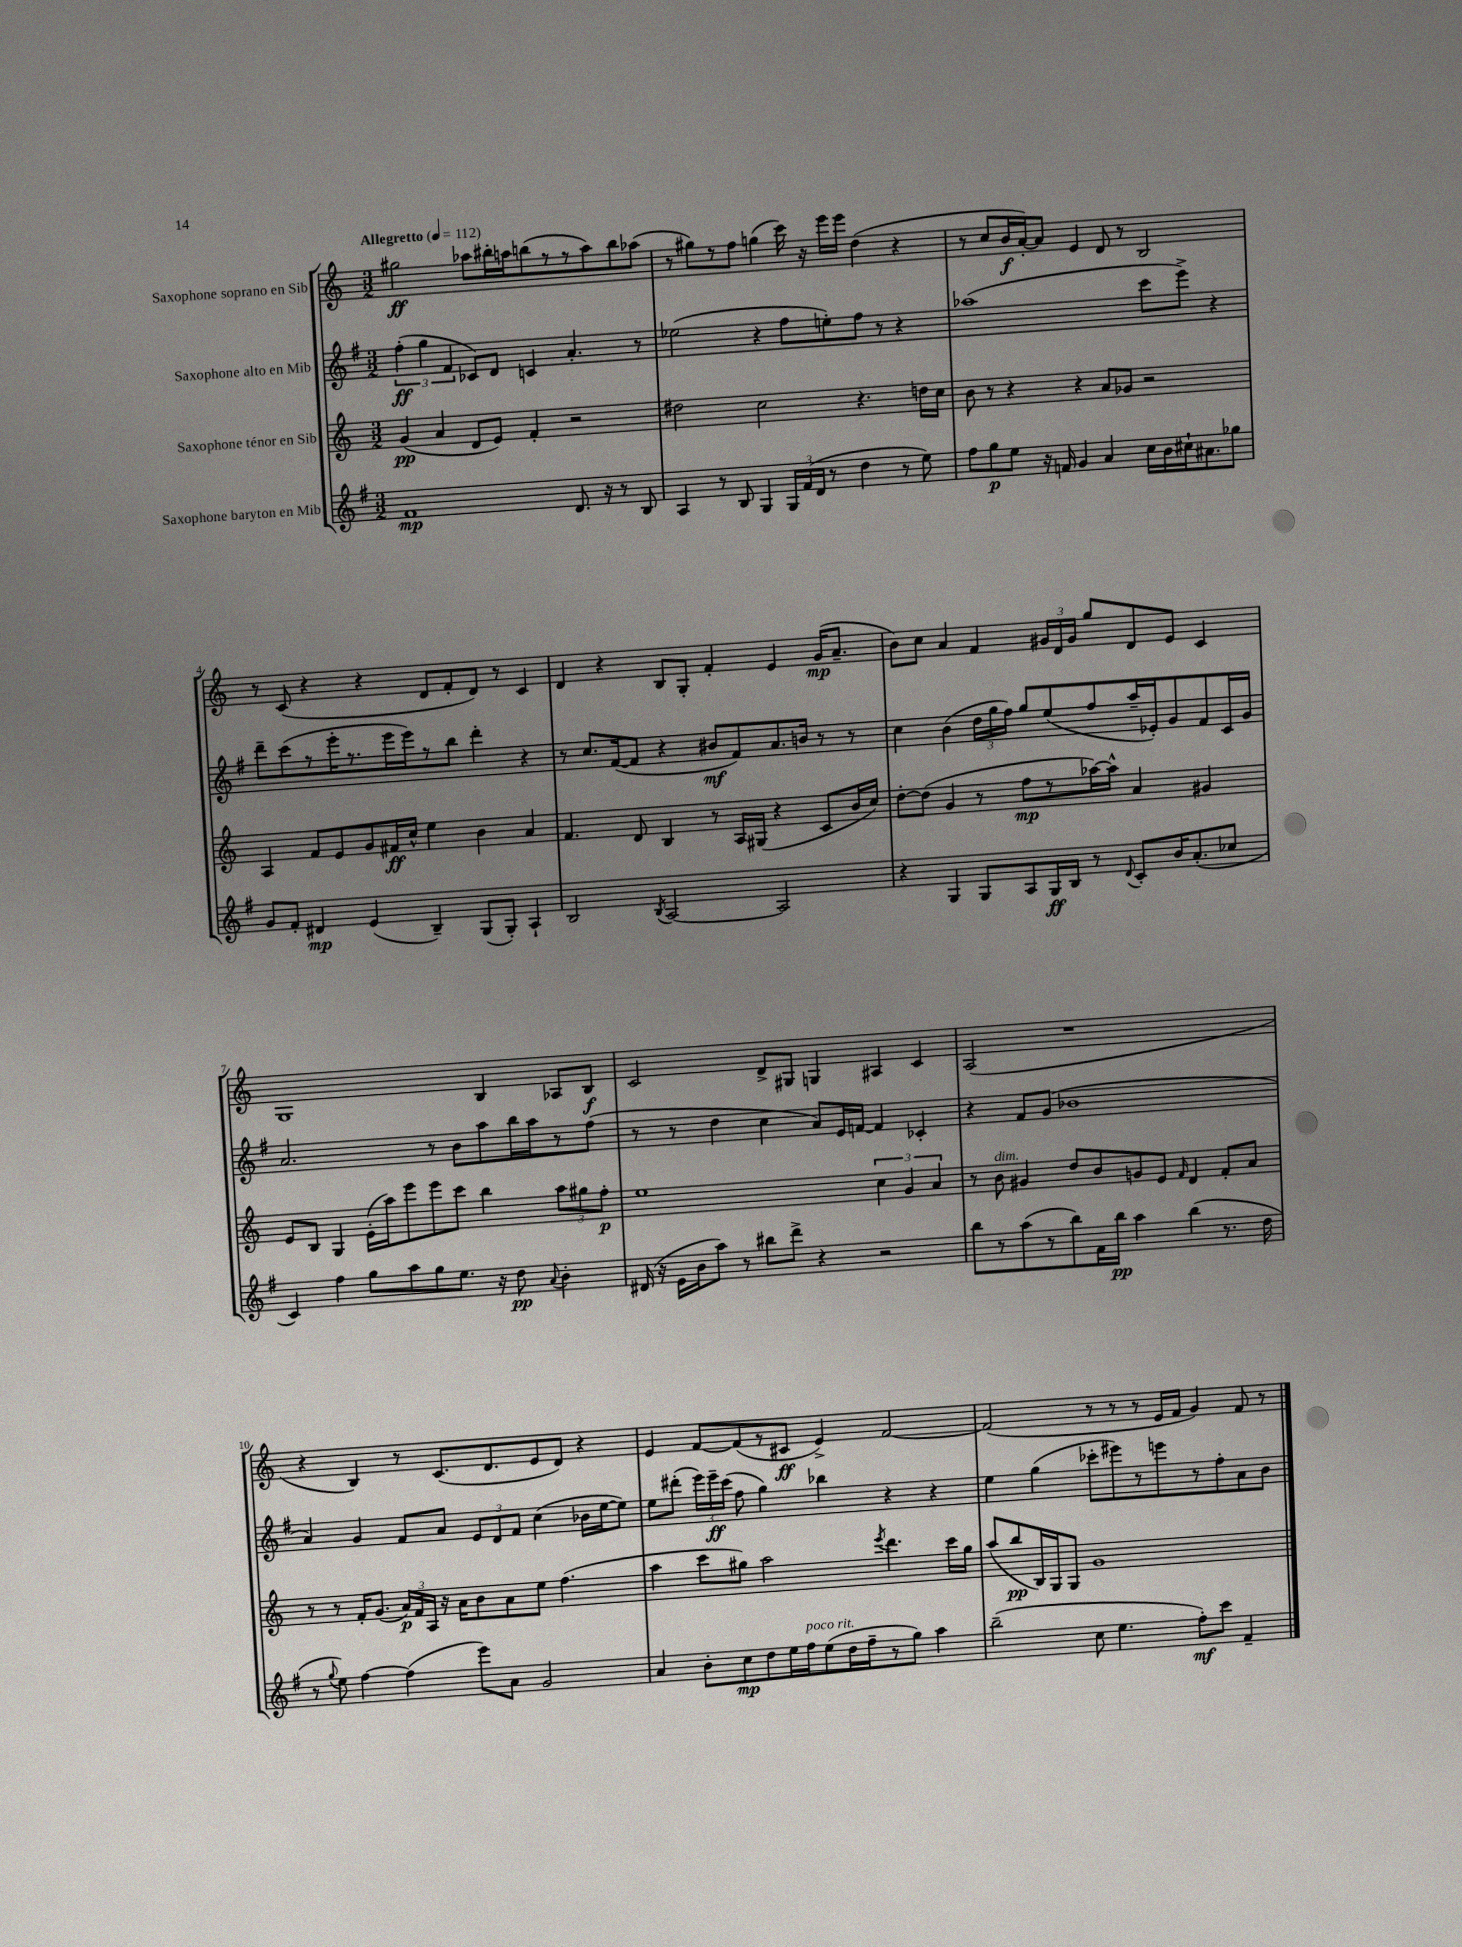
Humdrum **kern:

**kern	**kern	**kern	**kern
*staff4	*staff3	*staff2	*staff1
*clefG2	*clefG2	*clefG2	*clefG2
*k[f#]	*k[]	*k[f#]	*k[]
*M3/2	*M3/2	*M3/2	*M3/2
*MM112	*MM112	*MM112	*MM112
1f#	(4g/	(6ff#'\	2gg#\
.	.	6gg\	.
.	4a/	.	.
.	.	6f#/	.
.	8d/L	8c-/L)	8aa-\L
.	8e/J)	8d/J	16bb#'\L
.	.	.	16aa\J
.	4f'/	4c/	(8bb\
.	.	.	8r
8.d/	2r	4.a'/	8r
.	.	.	8aa\)
16r	.	.	.
8r	.	.	8bb\
8B/	.	8r	(8aa-\J
=	=	=	=
4A/	2dd#\	(2ee-\	8r
.	.	.	8gg#\L)
8r	.	.	8r
8B/	.	.	8ff\J
4G/	2cc\	4r	(4gg\
24G/LL	.	8ff#\L	16ccc\)
(24f#/	.	.	.
.	.	.	16r
24d/JJ	.	.	.
8r	.	8ee'\)	16eee\LL
.	.	.	16eee\JJ
4dd\	4.r	8ff#\J	(4dd\
.	.	8r	.
8r	.	4r	4r
8ee\)	16dd\LL	.	.
.	16cc\JJ	.	.
=	=	=	=
8ff#\L	8b\	(1aa-	8r
8gg\	8r	.	8cc/L
8ee\J	4r	.	16b/L
.	.	.	[16a'/J)
16r	.	.	8a/]J
16f/	.	.	.
4g/	4r	.	4e/
4a/	8a/L	.	8d/
.	8g-/J	.	8r
16cc\LL	2r	8ccc\L	2B/
16b\	.	.	.
16cc#`\J	.	8eee^\J)	.
8.a#\	.	.	.
.	.	4r	.
8gg-\J	.	.	.
=	=	=	=
8g/L	4A/	8ddd~\L	8r
8f#'/J	.	(8ccc\	(8c/
4d#/	8f/L	8r	4r
.	8e/	16eee'\K	.
.	.	8.r	.
(4e/	8g/	.	4r
.	16f#/L	16eee\L	.
.	16cc^^/JJ	16eee\J)	.
4B~/)	4ee\	8r	8d/L
.	.	8bb\J	8f'/
(8G/L	4b\	4ddd'\	8d/J)
8G'/J)	.	.	8r
4A`/	4a/	4r	4c/
=	=	=	=
2B/	4.f/	8r	4d/
.	.	8.cc/L	.
.	.	.	4r
.	.	([16f#/k	.
.	8d/	8f#/]J	.
8qB/	.	.	.
[2A/	4B/	4r	8B/L
.	.	.	8G'/J
.	8r	8b#/L	4f'/
.	16A/LL	8f#/)	.
.	(16G#/JJ	.	.
2A/]	4r	8.a/	4e/
.	.	16b/Jk	.
.	8c/L	8r	(16g/LK
.	.	.	8.a~/J
.	16b/L	8r	.
.	16cc/JJ)	.	.
=	=	=	=
4r	[8dd'\L	4cc\	8b\L)
.	(8dd\]J	.	8cc\J
4G/	4g/	(4b\	4a/
8G/L	8r	24dd\LL	4f/
.	.	24gg\	.
.	.	24ff#\JJ)	.
8A/	8ff\L	8gg/L	.
16G/L	8r	(8ee/	24g#/LL
.	.	.	24d/
16B/JJ	.	.	.
.	.	.	24g#/JJ
8r	[16aa-\L)	8ff#/	8gg/L
.	16aa-^^\]JJ	.	.
8qqd/	.	.	.
8c'/L	4a/	16aa~/L	8d/
.	.	16e-'/J)	.
16b/K	.	8g/	8e/J
(8.a'/	.	.	.
.	4g#/	8f#/	4c/
8cc-/J	.	16c/L	.
.	.	16g/JJ	.
=	=	=	=
4c/)	8e/L	2.a/	1G
.	8B/J	.	.
4ff#\	4G/	.	.
8gg\L	(16e'\LL	.	.
.	16aa\J)	.	.
8aa\	8eee\	.	.
8gg\	8eee\	8r	.
8.ee\J	8ccc\J	8b\L	.
.	4bb\	8aa\	4B/
16r	.	.	.
8dd\	.	16bb\L	.
.	.	16aa\J	.
8qqa/	.	.	.
4b'\	12aa\L	8r	8A-/L
.	12gg#\	.	.
.	.	(8ff#\J	8B/J
.	12ff'\J	.	.
=	=	=	=
(16d#/	1ee	8r	2c/
16r	.	.	.
16e\LL	.	8r	.
16b\J	.	.	.
8aa\J)	.	4dd\	.
8r	.	.	.
8bb#\L	.	4cc\	8d^/L
8ddd^\J	.	.	8G#/J
4r	.	8a/L)	4G/
.	.	16e/L	.
.	.	[16f/JJ	.
2r	6cc\	4f/]	4A#/
.	6g/	.	.
.	.	4c-'/	4c/
.	6a/	.	.
=	=	=	=
8bb\L	8r	4r	(2A/
8r	8b\	.	.
(8aa\	4g#/	8f#/L	.
8r	.	(8g/J	.
8bb\)	8dd/L	1b-	1r
16f#\L	8b/	.	.
16bb\JJ	.	.	.
4aa\	8g/	.	.
.	8e/J	.	.
.	16qqf/	.	.
(4bb\	4d/	.	.
8.r	8f'/L	.	.
.	8a/J	.	.
16dd\	.	.	.
=	=	=	=
8r	8r	4a/)	4r
8qqgg/	.	.	.
8ee\)	8r	.	.
[4ff#\	16f'/LK	4g/	4B/)
.	(8.g/J	.	.
(4ff#\]	24a/LL)	8f#/L	8r
.	24f/	.	.
.	24A/JJ	.	.
.	16r	8a/J	(8.c/L
.	16a\LK	.	.
8eee\L)	8b\	12e/L	.
.	.	.	8.d/
.	.	12d/	.
8a\J	8a\	.	.
.	.	12f#/J	.
2g/	8ee\J	(4cc\	8e/
.	(4.ff\	.	8d/J)
.	.	16b-\LL	4r
.	.	[16ee\J	.
.	.	8ee\]J)	.
=	=	=	=
4a/	4aa\	8ee\L	4e/
.	.	(8ddd#'\J	.
8b'\L	8ccc\L	24eee\LL)	[8f/L
.	.	24eee~\	.
.	.	(24ccc\JJ	.
8cc\	8gg#\J)	8ff#\	(8f/]
8dd\	2aa\	4gg\)	8r
16ee\L	.	.	8c#/J
16ff#\J	.	.	.
(8ee\	.	4bb-\	4e^/)
16dd\L	.	.	.
16ff#~\J	.	.	.
.	8qeee/	.	.
8r	4.ddd\	4r	[2f/
8gg\J)	.	.	.
4aa\	.	4r	.
.	16ccc\LL	.	.
.	16gg#\JJ	.	.
=	=	=	=
(2bb~\	(8aa/L	4ee\	(2f/]
.	8bb/	.	.
.	16B/L)	(4gg\	.
.	16G/J	.	.
.	8G/J	.	.
8cc\	1g	8ccc-'\L	8r
4.ee\	.	8eee#\)	8r
.	.	8r	8r
.	.	8eee\	16e/LL
.	.	.	16f/JJ
8ff#'\L)	.	8r	4g/)
8ccc\J	.	8ff#'\	.
4f#~/	.	8a\	8f/
.	.	8b\J	8r
==	==	==	==
*-	*-	*-	*-
